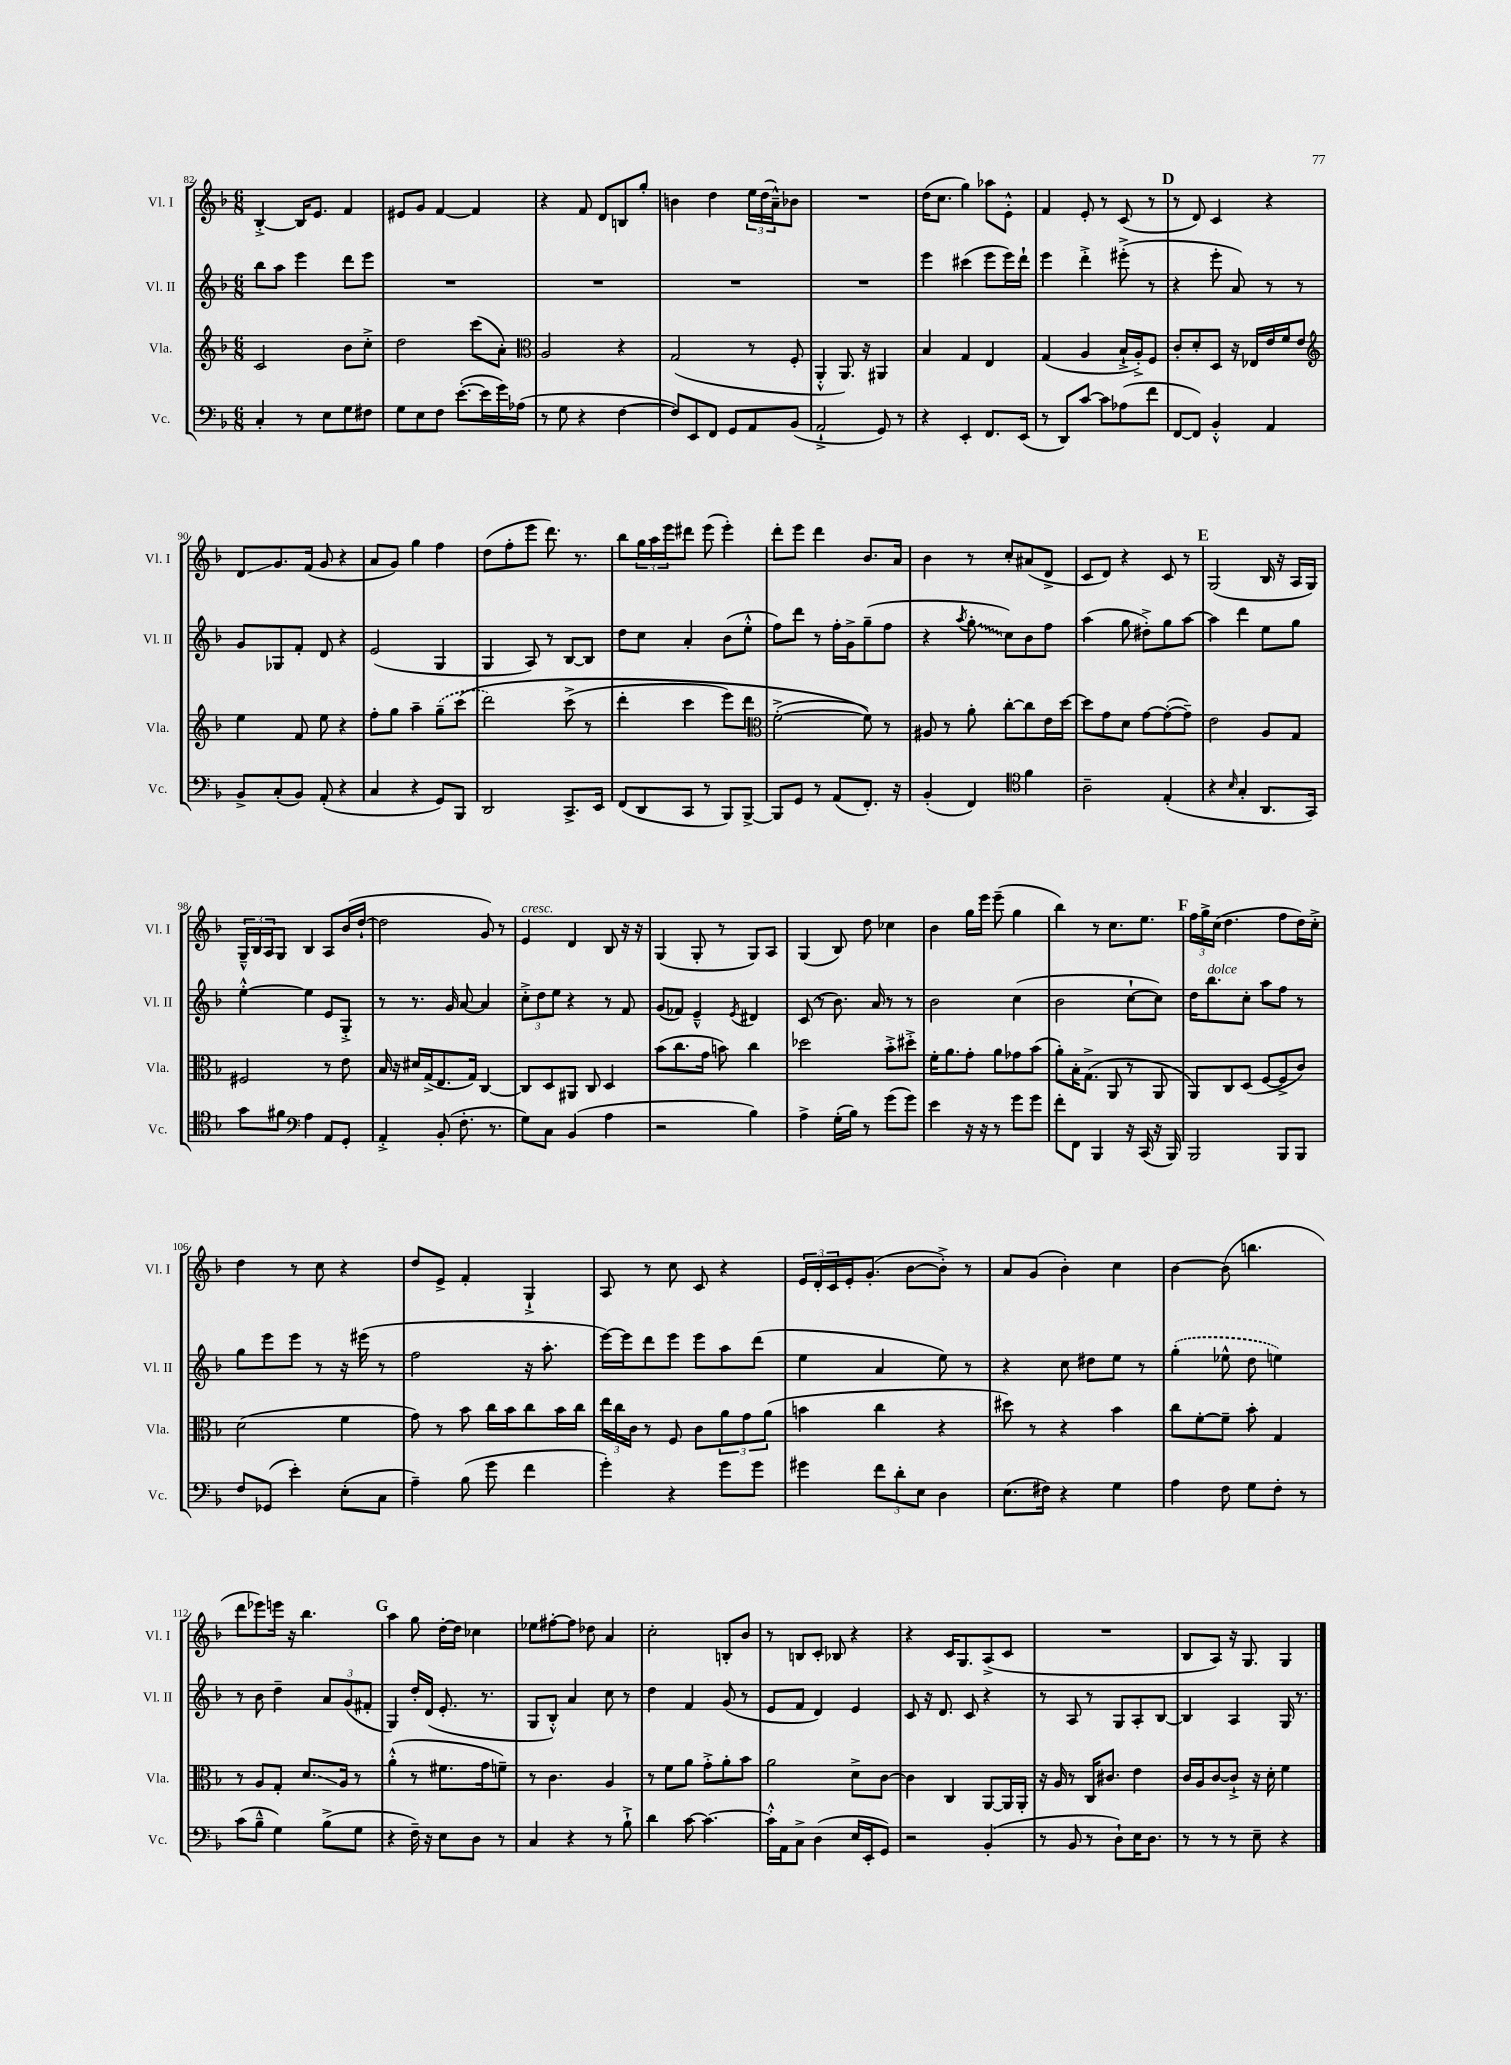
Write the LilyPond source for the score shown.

<<
\new StaffGroup <<
\new Staff = "s0" \with { instrumentName = "Vl. I" shortInstrumentName = "Vl. I" } {
    \clef treble \key f \major \numericTimeSignature \time 6/8
    bes4~-.-> bes16 e'8. f'4 |
    eis'8 g'8 f'4~ f'4 |
    r4 f'8 d'8 b8 g''8-. |
    b'4 d''4 \tuplet 3/2 { e''16 d''16( a'16---^) } bes'8 |
    R2. |
    d''16( c''8. g''4) aes''8 e'8-.-^ |
    f'4 e'8-. r8 c'8( r8 |
    \mark \markup { \bold "D" } r8 d'8) c'4 r4 |
    d'8\glissando g'8. f'16( g'8 r4 |
    a'8 g'8) g''4 f''4 |
    d''8( f''8-. e'''8 d'''8.) r8. |
    bes''8 \tuplet 3/2 { g''16 a''16 e'''16 } dis'''8 e'''8( e'''4-.) |
    d'''8-. e'''8 d'''4 bes'8. a'16 |
    bes'4 r8 c''8-. ais'8( d'8-> |
    c'8 d'8) r4 c'8 r8 |
    \mark \markup { \bold "E" } g2( bes16 r16 a16 g16) |
    \tuplet 3/2 { g16---^ bes16 a16 } g8 bes4 a8 bes'16( d''16~-! |
    d''2 g'8) r8 |
    e'4^\markup { \italic "cresc." } d'4 bes8 r16 r16 |
    g4( g8-. r8 g8) a8 |
    g4( bes8) d''8 ces''4 |
    bes'4 g''16 e'''16 e'''8--( g''4 |
    bes''4) r8 c''8. e''8. |
    \mark \markup { \bold "F" } \tuplet 3/2 { f''16 g''16-> c''16( } d''4. f''8 d''16) c''16-.-> |
    d''4 r8 c''8 r4 |
    d''8 e'8-> f'4-. g4-!-> |
    a8 r8 c''8 c'8 r4 |
    \tuplet 3/2 { e'16 d'16-. c'16 } e'16-. g'8.-.( bes'8~ bes'8-.->) r8 |
    a'8 g'8( bes'4-.) c''4 |
    bes'4~ bes'8( b''4. |
    d'''8 ees'''8) e'''16 r16 bes''4. |
    \mark \markup { \bold "G" } a''4 g''8 d''16~-. d''16 ces''4 |
    ees''8 fis''8~-. fis''8 des''8 a'4 |
    c''2-. b8-. bes'8 |
    r8 b8 c'8-. bes8 r4 |
    r4 c'16 g8. a8->( c'8 |
    R2. |
    bes8 a8) r16 g8. g4 \bar "|." |
}
\new Staff = "s1" \with { instrumentName = "Vl. II" shortInstrumentName = "Vl. II" } {
    \clef treble \key f \major \numericTimeSignature \time 6/8
    bes''8 a''8 e'''4 d'''8 e'''8 |
    R2. |
    R2. |
    R2. |
    R2. |
    e'''4 cis'''4( e'''8 e'''16) d'''16-! |
    e'''4 d'''4-.-> eis'''8-.->( r8 |
    \mark \markup { \bold "D" } r4 e'''8-. a'8) r8 r8 |
    g'8 ges8 f'8-. d'8 r4 |
    e'2( g4 |
    g4 a8) r8 bes8~ bes8 |
    d''8 c''8 a'4-. bes'8( e''8-.-^ |
    f''8) d'''8 r8 f''16-. g'16-> g''8--( f''8 |
    r4 \acciaccatura { a''8 } \once \override Glissando.style = #'zigzag g''8-.\glissando c''8) bes'8 f''8 |
    a''4( g''8 dis''8-.->) g''8 a''8~ |
    \mark \markup { \bold "E" } a''4 d'''4 e''8 g''8 |
    e''4~-.-^ e''4 e'8 g8-.-> |
    r8 r8. g'16 a'8~ a'4 |
    \tuplet 3/2 { c''8-.-> d''8 e''8 } r4 r8 f'8 |
    g'8( fes'8) e'4---^ \acciaccatura { e'8 } dis'4 |
    c'8( r8 bes'8.) a'16 r8 r8 |
    bes'2 c''4( |
    bes'2 c''8~-! c''8) |
    \mark \markup { \bold "F" } d''16 bes''8.^\markup { \italic "dolce" } c''8-. a''8 f''8 r8 |
    g''8 e'''8 e'''8 r8 r16 eis'''16( r8 |
    f''2 r16 a''8.-. |
    e'''16~) e'''16 d'''8 e'''8 e'''8 a''8 d'''8( |
    e''4 a'4 e''8) r8 |
    r4 c''8 dis''8 e''8 r8 |
    \once \slurDashed g''4-.( ees''8-^ d''8 e''4) |
    r8 bes'8 d''4-- \tuplet 3/2 { a'8 g'8( fis'8-. } |
    \mark \markup { \bold "G" } g4) d''16-. d'16( e'8.-. r8. |
    g8 bes8-.-^) a'4 c''8 r8 |
    d''4 f'4 g'8( r8 |
    e'8 f'8 d'4) e'4 |
    c'8 r16 d'8. c'8 r4 |
    r8 a8 r8 g8 a8-. bes8~ |
    bes4 a4 g16 r8. \bar "|." |
}
\new Staff = "s2" \with { instrumentName = "Vla." shortInstrumentName = "Vla." } {
    \clef treble \key f \major \numericTimeSignature \time 6/8
    c'2 bes'8 c''8-.-> |
    d''2 c'''8( a'8-.) |
    \clef alto a2 r4 |
    g2( r8 f8-. |
    a,4-.-^ a,8.) r16 ais,4 |
    bes4 g4 e4 |
    g4( a4 bes16-!-> a16-.->) f8 |
    \mark \markup { \bold "D" } c'8-. d'8-. d8 r16 ees16 e'16 f'16 e'8 |
    \clef treble e''4 f'8 e''8 r4 |
    f''8-. g''8 a''4-- \once \slurDashed g''8--( c'''8\( |
    d'''2) c'''8->( r8 |
    d'''4-. c'''4 e'''8) d'''8 |
    \clef alto f'2~-.->( f'8)\) r8 |
    ais8 r8 a'8-. c''8~-. c''8 e'16 d''16~ |
    d''8 g'8 d'8 g'8~ g'8~-.( g'8--) |
    \mark \markup { \bold "E" } e'2 a8 g8 |
    fis2 r8 e'8 |
    bes16 r16 dis'16 g16->( e8. g16) c4~ |
    c8 d8 ais,8 c8 d4 |
    bes'8( c''8. g'16 b'8) c''4 |
    des''2 bes'8-.-> dis''8-.-> |
    f'16-. a'8. g'8-. a'8 ges'8 bes'8( |
    a'8-.) bes16-. g8.->( a,8 r8 a,8 |
    \mark \markup { \bold "F" } a,8) c8 d8( f8~ f8-> c'8) |
    d'2( f'4 |
    g'8) r8 bes'8 c''16 bes'16 c''8 bes'16 c''16 |
    \tuplet 3/2 { e''16 c''16 c'16 } r8 f8 c'8 \tuplet 3/2 { a'8 g'8 a'8( } |
    b'4 c''4 r4 |
    dis''8) r8 r4 bes'4 |
    c''8 f'8~-. f'8-- bes'8-. g4 |
    r8 a8 g8-. d'8.\glissando a16 r8 |
    \mark \markup { \bold "G" } a'4-.-^( r8 fis'8. g'16 f'8--) |
    r8 c'4. a4 |
    r8 f'8 a'8 g'8-.-> a'8-. bes'8 |
    a'2 d'8-> c'8~ |
    c'4 c4 a,8~ a,16 a,16-. |
    r16 a16 r8 c16 cis'8. e'4 |
    c'16 a16 c'8~ c'8-!-> r16 d'16-. f'4 \bar "|." |
}
\new Staff = "s3" \with { instrumentName = "Vc." shortInstrumentName = "Vc." } {
    \clef bass \key f \major \numericTimeSignature \time 6/8
    c4-. r8 e8 g8 fis8 |
    g8 e8 f8 e'8.~-.( e'16 g'16) aes16( |
    r8 g8 r4 f4~ |
    f8) e,8 f,8 g,8 a,8 bes,8( |
    a,2-!-> g,8) r8 |
    r4 e,4-. f,8. e,16( |
    r8 d,8) c'8~ c'8 aes8( f'8 |
    \mark \markup { \bold "D" } f,8~ f,8) bes,4-.-^ a,4 |
    bes,8-> c8-.( bes,8) a,8-.( r4 |
    c4 r4 g,8) bes,,8 |
    d,2 c,8.-> e,16 |
    f,8( d,8 c,8 r8 bes,,8) bes,,8~-> |
    bes,,8 g,8 r8 a,8( f,8.-.) r16 |
    bes,4-.( f,4) \clef tenor f'4 |
    a2-- e4-.( |
    \mark \markup { \bold "E" } r4 \grace { bes16 } g4-. a,8. g,16) |
    g'8 fis'8 \clef bass a4 a,8 g,8-. |
    a,4-.-> bes,8-.( f8.-. r8. |
    g8) c8 bes,4( a4 |
    r2 bes4) |
    a4-> g16-.( bes16) r8 g'8( g'8) |
    e'4 r16 r16 r8 g'8 g'8 |
    f'8-. f,8 bes,,4 r16 c,16( r16 bes,,16) |
    \mark \markup { \bold "F" } bes,,2 bes,,8 bes,,8 |
    f8 ges,8( e'4-.) e8-.( c8 |
    a4--) bes8( g'8 f'4 |
    g'4-.) r4 g'8 g'8 |
    gis'4 \tuplet 3/2 { f'8 d'8-. e8 } d4 |
    e8.( fis16) r4 g4 |
    a4 f8 g8 f8-. r8 |
    c'8( bes8---^ g4) bes8->( g8 |
    \mark \markup { \bold "G" } r4 f16--) r16 e8 d8 r8 |
    c4 r4 r8 bes8-!-> |
    d'4 c'8~ c'4.~ |
    c'16-.-^ a,16 c8-> d4( e16 e,16-. g,8) |
    r2 bes,4-.( |
    r8 bes,8 r8 d8-!) e16 d8. |
    r8 r8 r8 e8-- r4 \bar "|." |
}
>>
>>
\layout { \context { \Score currentBarNumber = #82 } }
